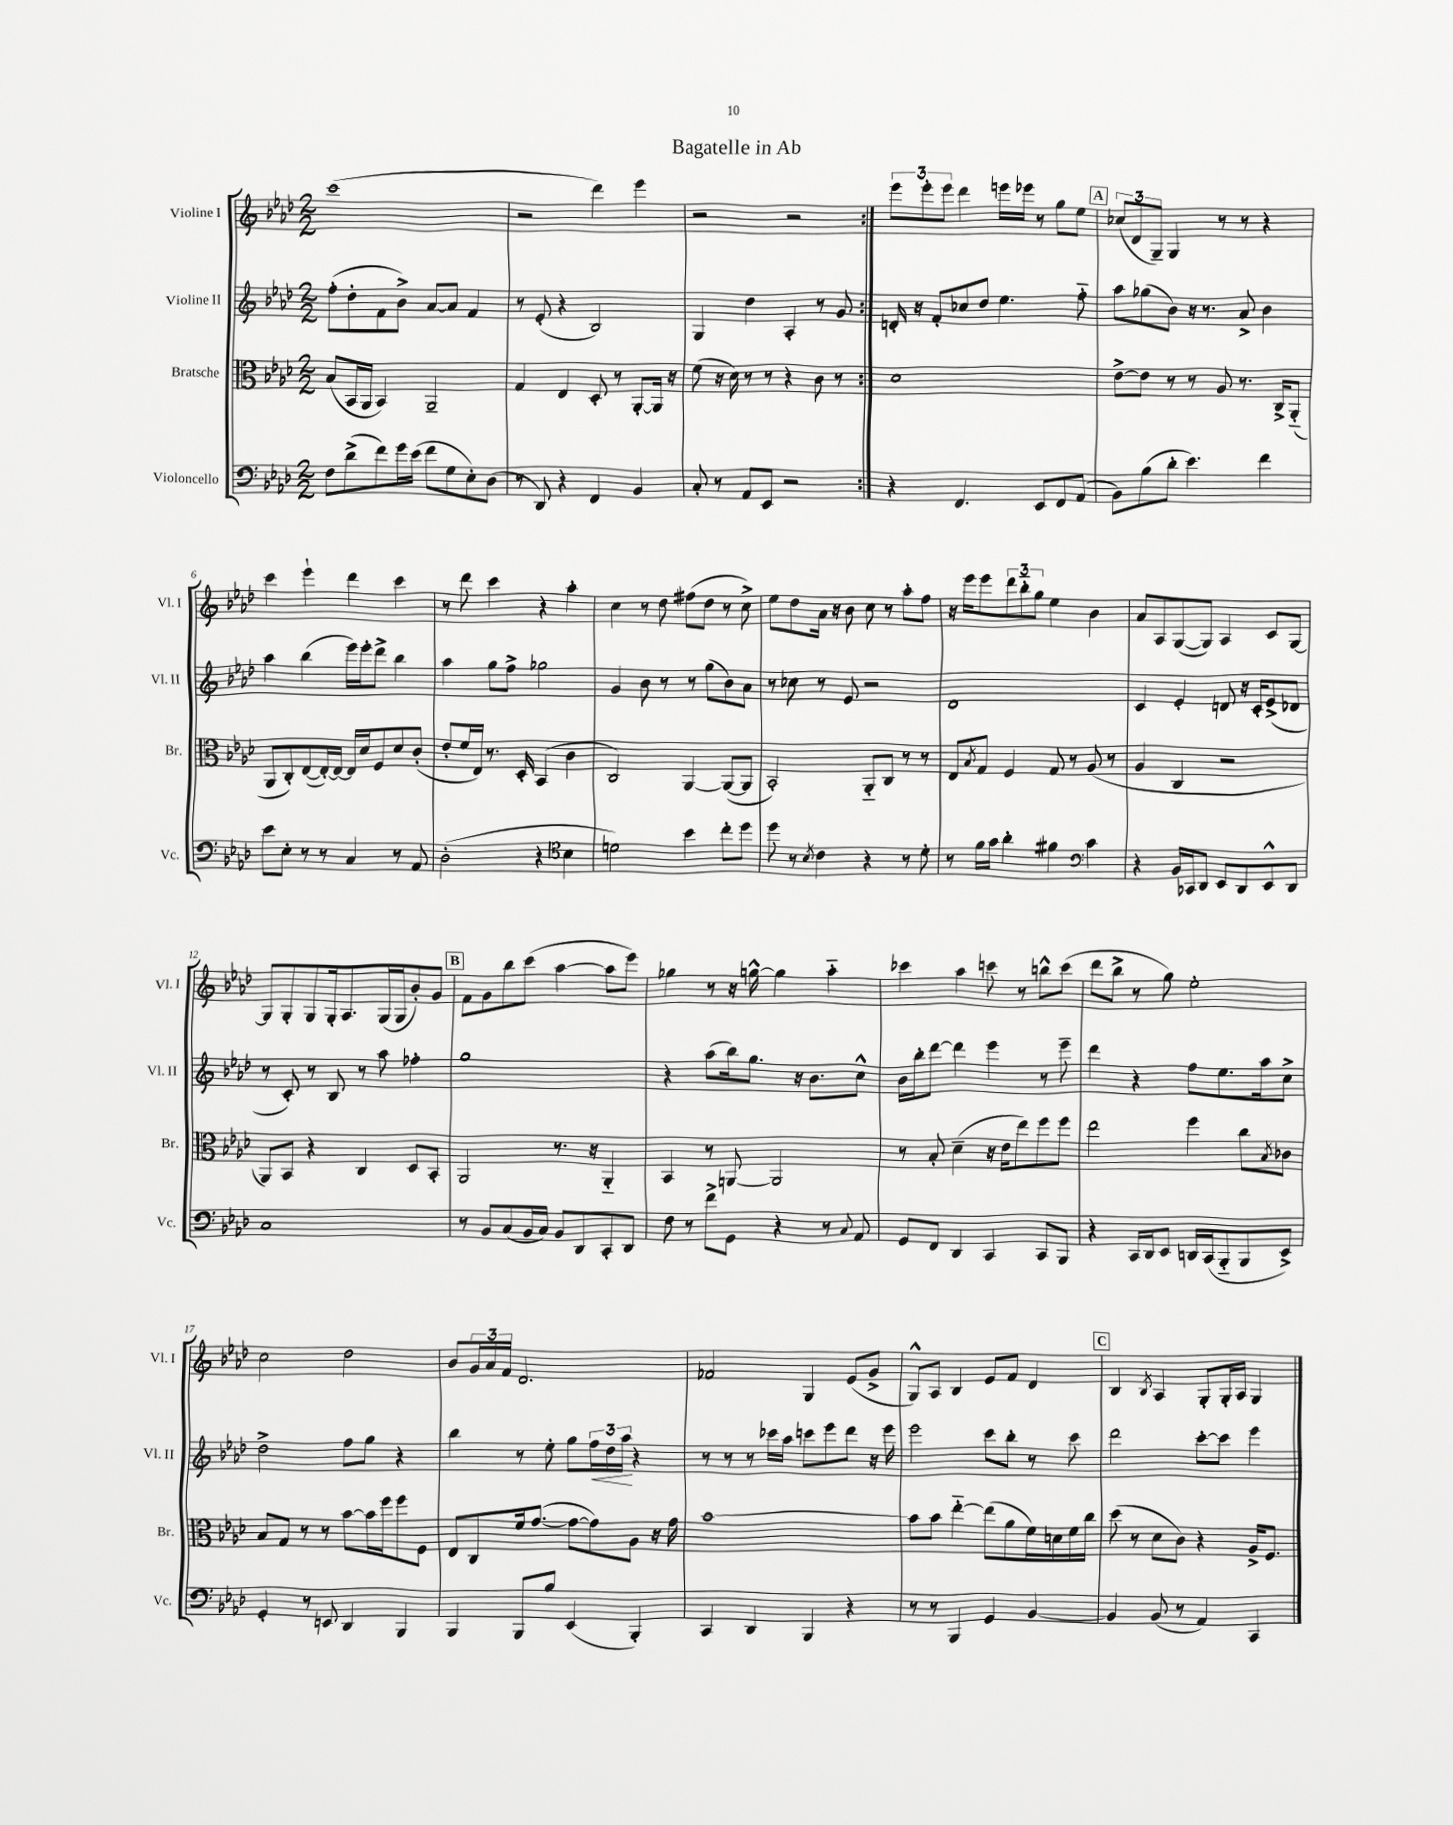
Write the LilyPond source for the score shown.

\header { title = "Bagatelle in Ab" }
<<
\new StaffGroup <<
\new Staff = "s0" \with { instrumentName = "Violine I" shortInstrumentName = "Vl. I" } {
    \clef treble \key aes \major \numericTimeSignature \time 2/2
    \repeat volta 2 { c'''1( |
    r2 des'''4) ees'''4 |
    r2 r2 | }
    \tuplet 3/2 { ees'''8 ees'''8-. ees'''8 } des'''4 e'''16 ees'''16 r8 g''8 ees''8 |
    \mark \markup { \box "A" } \tuplet 3/2 { ces''8( des'8 g8--) } g4 r8 r8 r4 |
    c'''4 ees'''4-! des'''4 c'''4 |
    r8 des'''8 c'''4 r4 aes''4-. |
    c''4 r8 des''8 fis''8( des''8 r8 c''8->) |
    ees''8 des''8 aes'16 r16 bes'8 c''8 r8 aes''8-. f''8 |
    r16 ees'''16 ees'''8 \tuplet 3/2 { des'''8 bes''8-_ g''8 } ees''4 bes'4 |
    aes'8 aes8 g8~( g8) aes4 c'8 g8~ |
    g8 g8-. g8 g16-. aes8. g16( g16 bes'8-.) g'8 |
    \mark \markup { \box "B" } f'8 g'8 bes''8 c'''8( aes''4~ aes''8 ees'''8) |
    ges''4 r8 r16 g''16~-^ g''4 aes''4-_ |
    ces'''4 aes''4 c'''8 r8 b''8-^ c'''8( |
    des'''8 bes''8-> r8 g''8) ees''2-. |
    c''2 des''2 |
    bes'8 \tuplet 3/2 { g'16 aes'16 f'16 } des'2. |
    fes'2 g4 ees'8( g'8-> |
    g8-^) aes8 bes4 ees'8 f'8 des'4 |
    \mark \markup { \box "C" } bes4 \acciaccatura { bes8 } aes4 g8-. g16-. aes16 g4 \bar "|." |
}
\new Staff = "s1" \with { instrumentName = "Violine II" shortInstrumentName = "Vl. II" } {
    \clef treble \key aes \major \numericTimeSignature \time 2/2
    \repeat volta 2 { f''8-.( des''8-. f'8 bes'8->) aes'8~ aes'8 f'4 |
    r8 ees'8-.( r4 bes2) |
    g4 des''4 aes4-. r8 g'8 | }
    d'16-. r16 f'8-. ces''8 des''8 ees''4. f''8-_ |
    \mark \markup { \box "A" } aes''8 ges''8( bes'8) r16 r8. aes'8-> bes'4 |
    aes''4 bes''4( ees'''16) ees'''16-. des'''8-> bes''4 |
    aes''4 g''8 f''8-> ges''2 |
    g'4 bes'8 r8 r8 g''8( bes'8) aes'8 |
    r8 ces''8 r8 ees'8 r2 |
    des'1 |
    c'4 ees'4-. d'8 r16 c'16-. ees'8->( des'8 |
    r8 c'8-.) r8 bes8 r8 aes''8 fes''4-. |
    \mark \markup { \box "B" } g''1 |
    r4 aes''8( bes''16) g''8. r16 bes'8. c''8-^ |
    bes'16 bes''16-. des'''8~ des'''4 ees'''4 r8 ees'''8-- |
    des'''4 r4 f''8 ees''8. aes''16 c''8-> |
    des''2-> f''8 g''8 r4 |
    bes''4 r8 ees''8-. g''8 \tuplet 3/2 { f''16\< des''16 aes''16\! } r4 |
    r8 r8 r8 ces'''16 aes''16 c'''8 ees'''8 des'''8 r16 ees'''16 |
    ees'''2 c'''8 bes''8-. r8 c'''8 |
    \mark \markup { \box "C" } des'''2 c'''8~-. c'''8 ees'''4 \bar "|." |
}
\new Staff = "s2" \with { instrumentName = "Bratsche" shortInstrumentName = "Br." } {
    \clef alto \key aes \major \numericTimeSignature \time 2/2
    \repeat volta 2 { bes8( bes,16 aes,16 bes,4) aes,2-- |
    g4 ees4 des8-. r8 aes,8~-. aes,16 r16 |
    f'8( r16 des'16) r8 r8 r4 c'8 r8 | }
    des'1 |
    \mark \markup { \box "A" } ees'8~-> ees'8 r8 r8 aes8 r8. c16-> aes,8-_( |
    aes,8 c8-.) ees8~( ees16~-.) ees16~ ees16 des'16 f8 des'8 c'8-.( |
    ees'8-. f'16 ees16) r8. des16-. bes,4( c'4 |
    c2) aes,4~ aes,8~( aes,8 |
    bes,2-.) aes,8-_ c8 r8 r8 |
    ees8 \acciaccatura { bes8 } g8 f4 g8 r8 aes8( r8 |
    aes4 c4 r2 |
    aes,8) bes,8 r4 c4 des8 bes,8-. |
    \mark \markup { \box "B" } aes,2 r8. r16 aes,4-_ |
    bes,4 r8 a,8~ a,2 |
    r8 bes8-. des'4--( r16 ees'16 ees''8) f''8 f''8 |
    ees''2 f''4 c''8 \acciaccatura { bes8 } ces'8 |
    bes8 g8 r8 r8 bes'8~ bes'16 f''16 f''8 f8 |
    ees8 c8 f'16 g'8.~( g'8~ g'8) aes8 r16 g'16 |
    bes'1~ |
    bes'8 bes'8 ees''4~-_ ees''8( aes'8 f'16) d'16 f'16 c''16 |
    \mark \markup { \box "C" } des''8( r8 des'8 c'8) r4 aes16-> f8. \bar "|." |
}
\new Staff = "s3" \with { instrumentName = "Violoncello" shortInstrumentName = "Vc." } {
    \clef bass \key aes \major \numericTimeSignature \time 2/2
    \repeat volta 2 { f8 des'8->( f'8) g'16 ees'16( f'8 g8 ees8-.) des8( |
    r8 des,8) r4 f,4 bes,4 |
    c8-. r8 aes,8 ees,8 r2 | }
    r4 f,4. ees,8 f,8 aes,8( |
    \mark \markup { \box "A" } bes,8) bes8( des'8-. ees'4.) f'4 |
    ees'8 ees8-. r8 r8 c4 r8 aes,8 |
    des2-.( r4 \clef tenor bes4 |
    d'2) bes'4 c''8-. des''8 |
    des''8 r8 \acciaccatura { bes8 } c'4 r4 r8 des'8-. |
    r8 f'16 g'16 aes'4-. fis'4 \clef bass c'4 |
    r4 bes,16 ces,16 des,8 ees,8 des,8 ees,8-^ des,8 |
    c1 |
    \mark \markup { \box "B" } r8 bes,8 c8( bes,16 c16) bes,8 des,8 c,8-. des,8 |
    f8 r8 f'8-> g,8 r4 r8 \appoggiatura { c8 } aes,8 |
    g,8 f,8 des,4 c,4 c,8 bes,,8 |
    r4 c,16 des,16 ees,8 d,16 c,16( bes,,8-_ bes,,8 ees,8->) |
    g,4-. r8 e,8 des,4 bes,,4 |
    bes,,4 bes,,8 bes8 ees,4( bes,,4-.) |
    c,4 des,4 bes,,4 r4 |
    r8 r8 bes,,4 g,4 bes,4~ |
    \mark \markup { \box "C" } bes,4 bes,8( r8 aes,4) c,4 \bar "|." |
}
>>
>>
